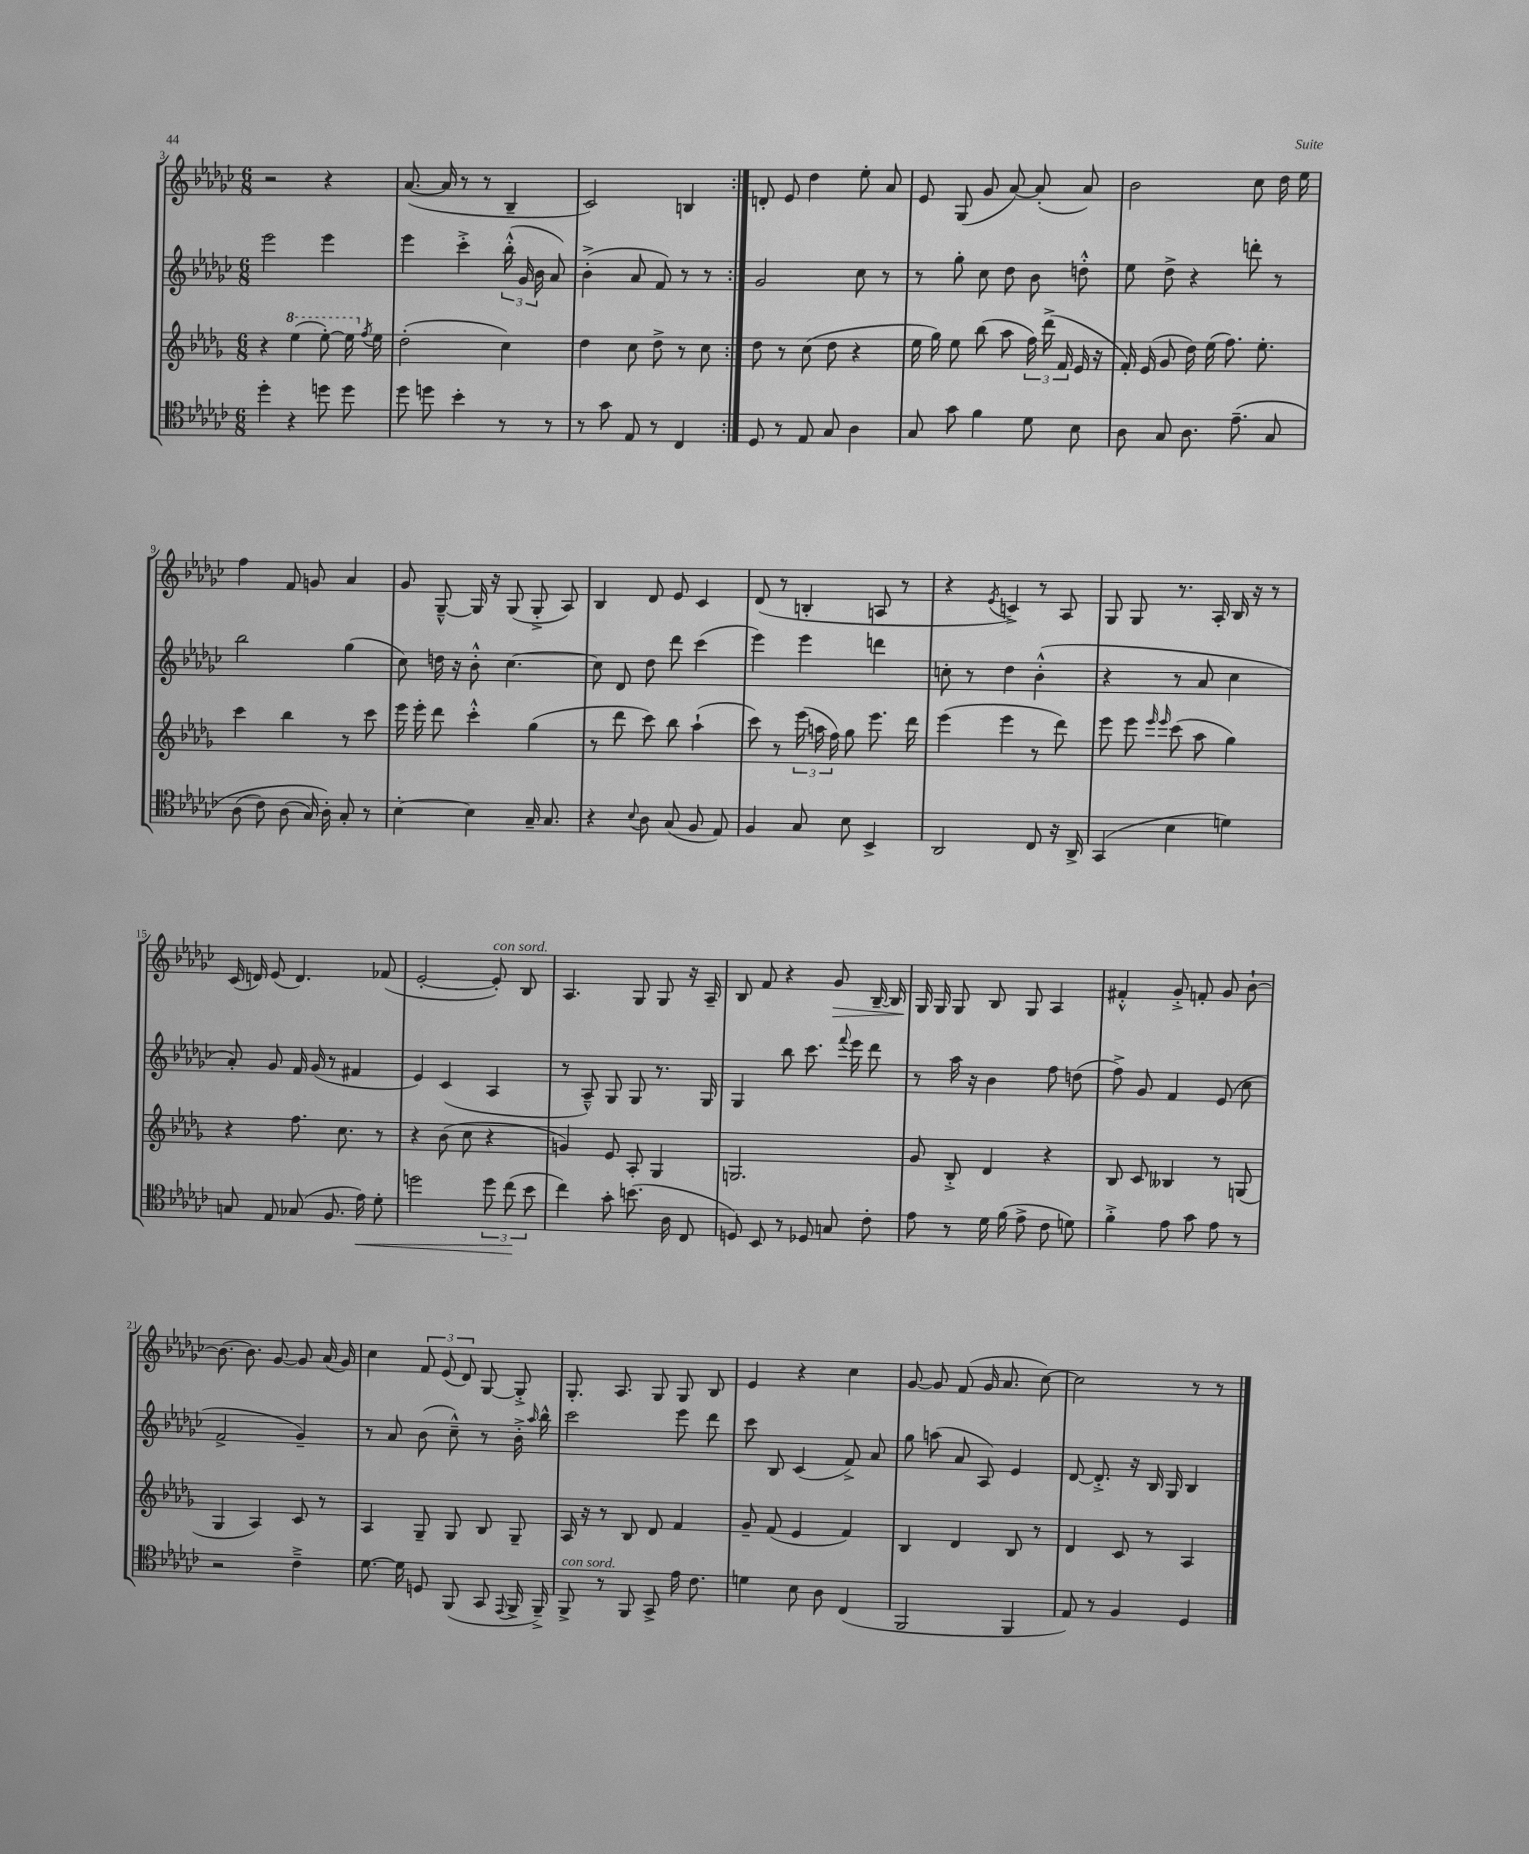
<<
\new StaffGroup <<
\new Staff = "s0" {
    \clef treble \key ges \major \numericTimeSignature \time 6/8
    \autoBeamOff \repeat volta 2 { r2 r4 |
    aes'8.~( aes'16 r8 r8 bes4-- |
    ces'2) b4 | }
    d'8-. ees'8 des''4 ees''8-. aes'8 |
    ees'8 ges8( ges'8 aes'8~) aes'8-.( aes'8) |
    bes'2 ces''8 des''16 ees''16 |
    f''4 f'8 g'8 aes'4 |
    ges'8 ges8~---^ ges16 r16 ges8( ges8-.-> aes8) |
    bes4 des'8 ees'8 ces'4 |
    des'8( r8 b4-. a8 r8 |
    r4 \acciaccatura { ees'8 } c'4->) r8 aes8 |
    ges8 ges8 r8. aes16-. bes16 r16 r8 |
    ces'16( d'16) ees'8( d'4.) fes'8( |
    ees'2~-. ees'8-.^\markup { \italic "con sord." }) bes8 |
    aes4. ges8 ges8 r16 aes16-- |
    bes8 f'8 r4 ges'8\> bes16~-- bes16 |
    ges16\! ges16 ges8 bes8 ges8 aes4 |
    fis'4-.-^ ges'8-.-> f'8-. ges'8 bes'8~-! |
    bes'8.( bes'8.) ges'8~ ges'8 aes'16( ges'16) |
    ces''4 \tuplet 3/2 { f'8 ees'8( des'8) } ges8~ ges8-.-> |
    ges8.-. aes8. ges8 ges8 bes8 |
    ees'4 r4 ces''4 |
    ges'8~ ges'8 f'8( ges'16 aes'8. ces''8~) |
    ces''2 r8 r8 \bar "|." |
}
\new Staff = "s1" {
    \clef treble \key ges \major \numericTimeSignature \time 6/8
    \autoBeamOff \repeat volta 2 { ees'''2 ees'''4 |
    ees'''4 ces'''4-.-> \tuplet 3/2 { bes''16-.-^( ges'16 bes'16 } aes'8) |
    bes'4-.->( aes'8 f'8) r8 r8 | }
    ges'2 ces''8 r8 |
    r8 ges''8-. ces''8 des''8 bes'8 d''8-.-^ |
    ees''8 des''8-> r4 d'''8-. r8 |
    bes''2 ges''4( |
    ces''8) d''16 r16 bes'8-.-^ ces''4.~ |
    ces''8 des'8 des''8 des'''8 ces'''4( |
    ees'''4) ees'''4 d'''4 |
    c''8-. r8 des''4 bes'4-.-^( |
    r4 r8 aes'8 ces''4 |
    aes'8-.) ges'8 f'16 ges'16( r8 fis'4 |
    ees'4) ces'4( aes4 |
    r8 aes8---^) ges8 ges8 r8. ges16 |
    ges4 bes''8 ces'''8. \appoggiatura { f'''8 } ees'''16 des'''8 |
    r8 aes''16 r16 bes'4 f''8 d''8( |
    f''8->) ges'8 f'4 ees'8( ces''8 |
    f'2-> ges'4--) |
    r8 aes'8 bes'8( ces''8---^) r8 bes'16-.-> \grace { aes''16 } bes''16-^ |
    ces'''2 ees'''8 des'''8 |
    ces'''8 bes8 ces'4( f'8->) aes'8 |
    ges''8 a''8( aes'8 aes8) ees'4 |
    des'8~ des'8.-.-> r16 bes16 ges16 bes4 \bar "|." |
}
\new Staff = "s2" {
    \clef treble \key des \major \numericTimeSignature \time 6/8
    \autoBeamOff \repeat volta 2 { r4 \ottava #1 ees'''4( ees'''8~-.) ees'''16 \ottava #0 \acciaccatura { f''8 } ees''16 |
    des''2-.( c''4) |
    des''4 c''8 des''8-> r8 c''8 | }
    des''8 r8 c''8( des''8 r4 |
    ees''16 ges''16) ees''8 bes''8( aes''8 \tuplet 3/2 { f''16) des'''16->( f'16 } ees'16 r16 |
    f'16-.) ees'16( ges'8 des''16) ees''16( f''8.) ees''8.-. |
    c'''4 bes''4 r8 c'''8 |
    ees'''16 ees'''16-. des'''8 c'''4-.-^ ges''4( |
    r8 des'''8 c'''8) bes''8 aes''4-!( |
    c'''8) r8 \tuplet 3/2 { ees'''16( a''16 f''16) } ges''8 ees'''8. des'''16 |
    ees'''4( ees'''4 r8 des'''8) |
    ees'''8 ees'''8 \grace { ees'''16 ees'''16 } c'''8( aes''8 ges''4) |
    r4 f''8. c''8. r8 |
    r4 bes'8( c''8 r4 |
    g'4) ees'8 aes8-. ges4 |
    g2. |
    ges'8 bes8-.-> des'4 r4 |
    bes8 c'8 beses4 r8 g8( |
    ges4 aes4) c'8 r8 |
    aes4 ges8-- ges8 bes8 ges8-- |
    aes16 r16 r8 bes8 des'8 f'4 |
    ges'8-- f'8( ees'4 f'4) |
    bes4 des'4 bes8 r8 |
    des'4 c'8 r8 aes4 \bar "|." |
}
\new Staff = "s3" {
    \clef tenor \key ges \major \numericTimeSignature \time 6/8
    \autoBeamOff \repeat volta 2 { des''4-. r4 d''8 d''8 |
    des''8 d''8 bes'4-. r8 r8 |
    r8 ges'8 ees8 r8 ces4 | }
    des8 r8 ees8 ges8 aes4 |
    ges8 ges'8 f'4 des'8 bes8 |
    aes8 ges8 aes8. ees'8.--\( ges8 |
    aes8( ces'8) aes8( ges16) aes16-.\) ges8-. r8 |
    bes4~-. bes4 ges16-- ges8. |
    r4 \appoggiatura { bes8 } aes8 ges8( f8 ees8) |
    f4 ges8 bes8 bes,4-> |
    aes,2 ces8 r16 aes,16-> |
    ges,4( bes4 d'4) |
    g8 ees8 ges8( f8. ees'16\<) des'8-. |
    d''2 \tuplet 3/2 { d''8 ces''8\!( bes'8 } |
    ces''4) ges'8-. b'8.( aes16 ces8 |
    d8) bes,8 r8 des8 g8 ces'8-. |
    ees'8 r8 des'16 f'16( ees'8-> ces'8 d'8) |
    f'4-.-> ees'8 ges'8 ees'8 r8 |
    r2 ces'4---> |
    des'8.~ des'16 d8 f,8( ges,8 \appoggiatura { ees,8 } f,16-> f,16--->) |
    f,8->^\markup { \italic "con sord." } r8 f,8 ges,8-> ees'16 ces'8. |
    d'4 bes8 aes8 ces4( |
    f,2 f,4 |
    ees8) r8 f4 des4 \bar "|." |
}
>>
>>
\layout { \context { \Score currentBarNumber = #3 } }
